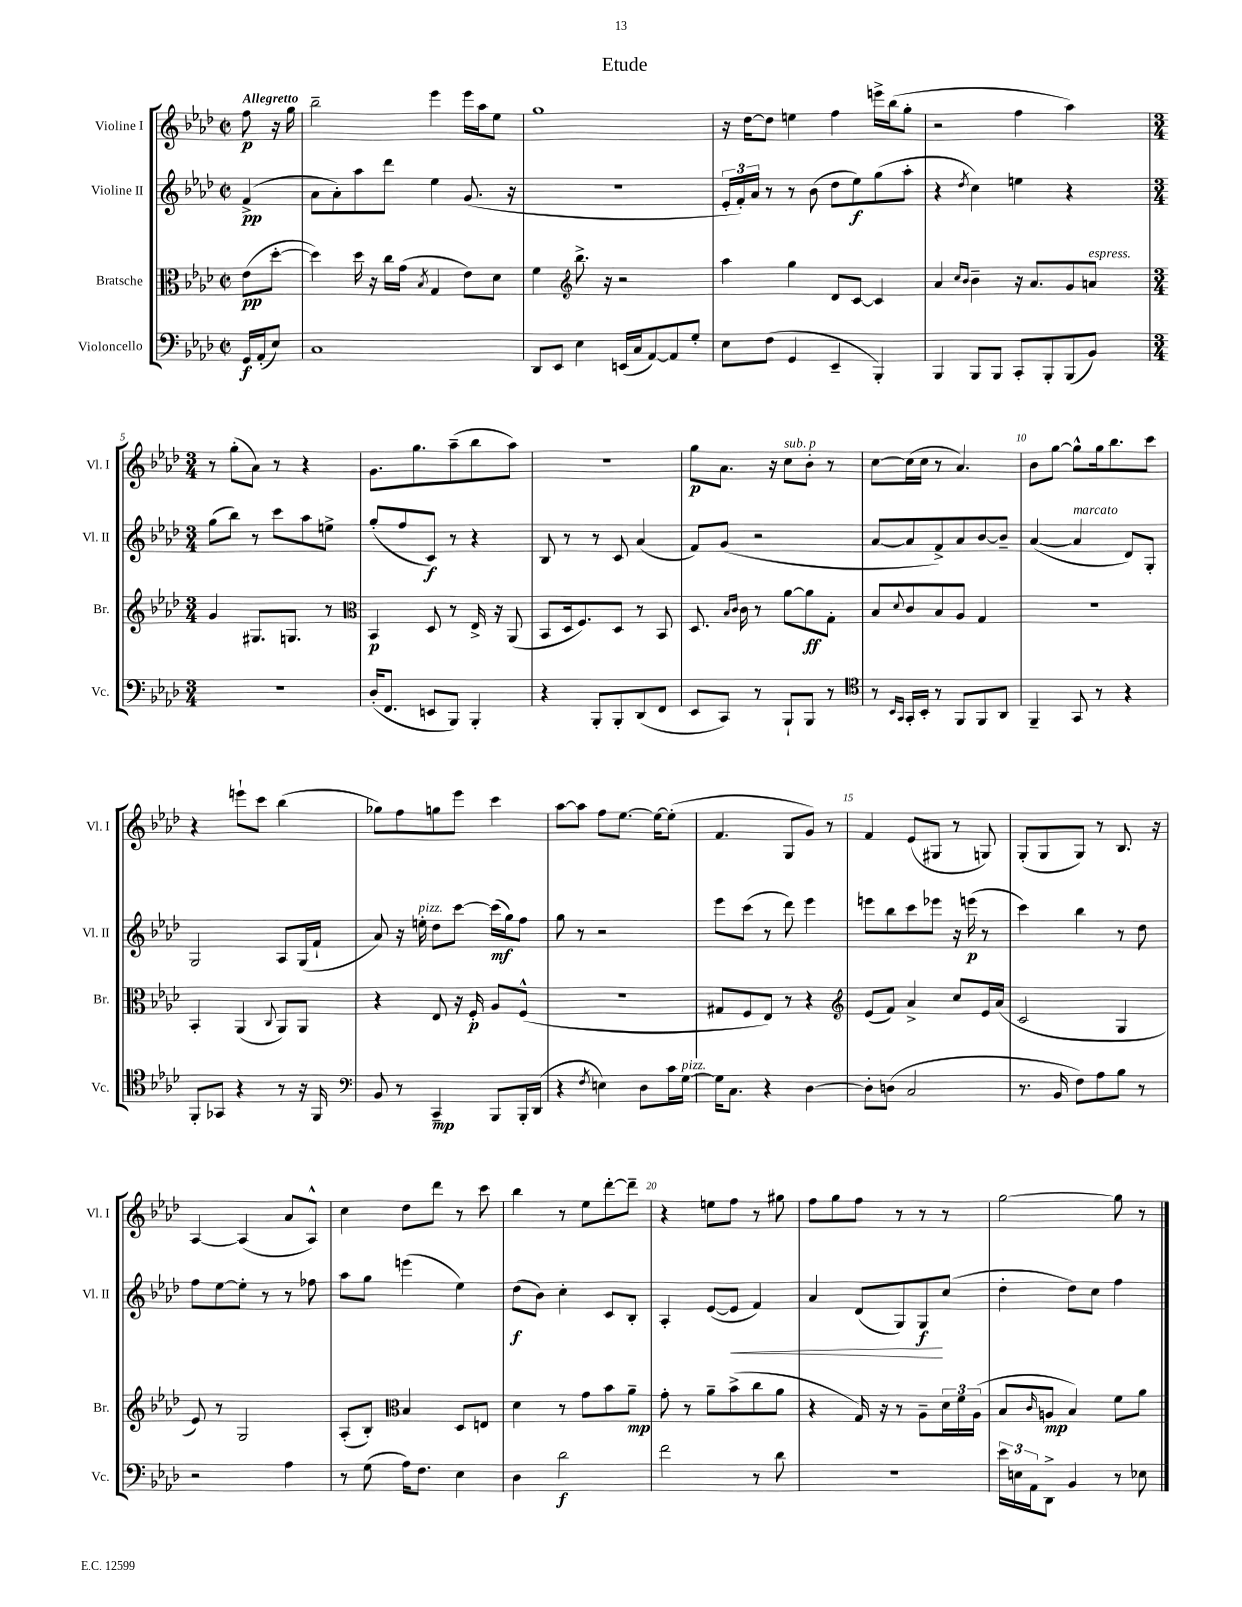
\header { title = "Etude" }
<<
\new StaffGroup <<
\new Staff = "s0" \with { instrumentName = "Violine I" shortInstrumentName = "Vl. I" } {
    \clef treble \key aes \major \defaultTimeSignature \time 2/2 \partial 4 \tempo "Allegretto"
    f''8\p r16 g''16 |
    bes''2-- ees'''4 ees'''16 aes''16 ees''8 |
    g''1 |
    r16 des''16~ des''8 e''4 f''4 e'''16-> bes''16( g''8-. |
    r2 f''4 aes''4) |
    \numericTimeSignature \time 3/4 r8 g''8-.( aes'8) r8 r4 |
    g'8. g''8. aes''8--( bes''8 aes''8) |
    R2. |
    g''8\p aes'8. r16 c''8^\markup { \italic "sub. p" } bes'8-. r8 |
    c''8~ c''16( c''16 r8 aes'4.) |
    bes'8 g''8~ g''8-^ g''16 bes''8. c'''8 |
    r4 e'''8-! c'''8 bes''4( |
    ges''8) f''8 g''8 ees'''8 c'''4 |
    aes''8~ aes''8 f''8 ees''8.~ ees''16~ ees''8-.( |
    f'4. g8 g'8) r8 |
    f'4 ees'8( gis8 r8 g8) |
    g8-.( g8 g8) r8 bes8. r16 |
    aes4~ aes4( aes'8 aes8-^) |
    c''4 des''8 des'''8 r8 c'''8 |
    bes''4 r8 ees''8 des'''8~-. des'''8-- |
    r4 e''8 f''8 r8 gis''8 |
    f''8 g''8 f''8 r8 r8 r8 |
    g''2~ g''8 r8 \bar "|." |
}
\new Staff = "s1" \with { instrumentName = "Violine II" shortInstrumentName = "Vl. II" } {
    \clef treble \key aes \major \defaultTimeSignature \time 2/2 \partial 4
    f'4->\pp( |
    aes'8 aes'8-.) aes''8 des'''8 ees''4 g'8.( r16 |
    R1 |
    \tuplet 3/2 { ees'16-. f'16-.) aes'16 } r8 r8 bes'8( des''8 ees''8\f) g''8( aes''8-. |
    r4 \acciaccatura { des''8 } c''4) e''4 r4 |
    \numericTimeSignature \time 3/4 g''8( bes''8) r8 c'''8 aes''8 e''8-> |
    g''8-.( f''8 c'8\f) r8 r4 |
    bes8 r8 r8 c'8 aes'4( |
    f'8) g'8( r2 |
    aes'8~ aes'8 f'8->) aes'8 bes'8~ bes'8-- |
    aes'4~( aes'4^\markup { \italic "marcato" } des'8) g8-. |
    g2 aes8 g16( f'16-! |
    aes'8) r16 e''16-.^\markup { \italic "pizz." } des''8 c'''8~ c'''16\mf( g''16) f''8 |
    g''8 r8 r2 |
    ees'''8 c'''8( r8 des'''8) ees'''4 |
    e'''8 bes''8 c'''8 ees'''8 r16 e'''16\p( r8 |
    c'''4) bes''4 r8 des''8 |
    f''8 ees''8~ ees''8-. r8 r8 fes''8 |
    aes''8 g''8 e'''4( ees''4) |
    des''8\f( bes'8) c''4-. c'8 bes8-. |
    aes4-. ees'8~( ees'8\< f'4) |
    aes'4 des'8( g8) g8\f\! c''8( |
    des''4-. des''8) c''8 f''4 \bar "|." |
}
\new Staff = "s2" \with { instrumentName = "Bratsche" shortInstrumentName = "Br." } {
    \clef alto \key aes \major \defaultTimeSignature \time 2/2 \partial 4
    ees'8\pp( des''8~-. |
    des''4) des''16 r16 c''16 g'16( \acciaccatura { bes8 } g4 ees'8) des'8 |
    f'4 \clef treble bes''8.-> r16 r2 |
    aes''4 g''4 des'8 c'8~ c'4 |
    aes'4 \grace { c''16 bes'16 } bes'4-- r16 aes'8. g'8 a'8^\markup { \italic "espress." } |
    \numericTimeSignature \time 3/4 g'4 gis8. g8. r8 |
    \clef alto bes,4\p des8 r8 ees16-> r16 aes,8( |
    bes,8 des16 f8.) des8 r8 bes,8 |
    des8. \grace { bes16 c'16 } c'16 r8 aes'8~ aes'8\ff g8-. |
    bes8 \appoggiatura { des'8 } c'8 bes8 aes8 g4 |
    R2. |
    bes,4-. aes,4( \appoggiatura { c8 } aes,8) aes,8 |
    r4 ees8 r16 f16-.\p aes8 f8-^( |
    R2. |
    gis8 f8 ees8) r8 r4 |
    \clef treble ees'8( f'8) aes'4-> c''8 ees'16 aes'16( |
    c'2 g4 |
    ees'8) r8 g2 |
    aes8-.( bes8-.) \clef alto bes4 des8 e8 |
    des'4 r8 g'8 bes'8 aes'8--\mp |
    g'8-. r8 aes'8-- bes'8->( c''8 aes'8 |
    r4 g16) r16 r8 aes8-- \tuplet 3/2 { des'16 f'16 aes16( } |
    bes8 \grace { c'16 } a8\mp bes4) f'8 aes'8 \bar "|." |
}
\new Staff = "s3" \with { instrumentName = "Violoncello" shortInstrumentName = "Vc." } {
    \clef bass \key aes \major \defaultTimeSignature \time 2/2 \partial 4
    g,16\f aes,16-.( ees8) |
    c1 |
    des,8 ees,8 ees4 e,16( c16 aes,8~) aes,8 g8-. |
    ees8 f8( g,4 ees,4-- bes,,4-.) |
    bes,,4 bes,,8 bes,,8 c,8-. bes,,8-. bes,,8( bes,8) |
    \numericTimeSignature \time 3/4 R2. |
    des16-.( f,8. e,8 bes,,8) bes,,4-. |
    r4 bes,,8-. bes,,8-. des,8( f,8 |
    ees,8 c,8) r8 bes,,8-! bes,,8 r8 |
    \clef tenor r8 \grace { bes,16 g,16 } g,16-. bes,16-. r8 f,8 f,8 aes,8 |
    f,4-- g,8 r8 r4 |
    f,8-. ges,8 r4 r8 r16 f,16 |
    \clef bass bes,8 r8 c,4--\mp bes,,8 bes,,16-. des,16( |
    r4 \acciaccatura { f8 } e4) des8 c'16 g16~^\markup { \italic "pizz." } |
    g16 c8. r4 des4~ |
    des8-. d8( c2 |
    r8. bes,16 f8) aes8 bes8 r8 |
    r2 aes4 |
    r8 g8( aes16) f8. ees4 |
    des4 des'2\f |
    f'2 r8 des'8 |
    R2. |
    \tuplet 3/2 { ees'16 e16 aes,16 } des,8-> bes,4 r8 ees8 \bar "|." |
}
>>
>>
\layout { \context { \Score \override BarNumber.break-visibility = ##(#f #t #t) barNumberVisibility = #(every-nth-bar-number-visible 5) } }
